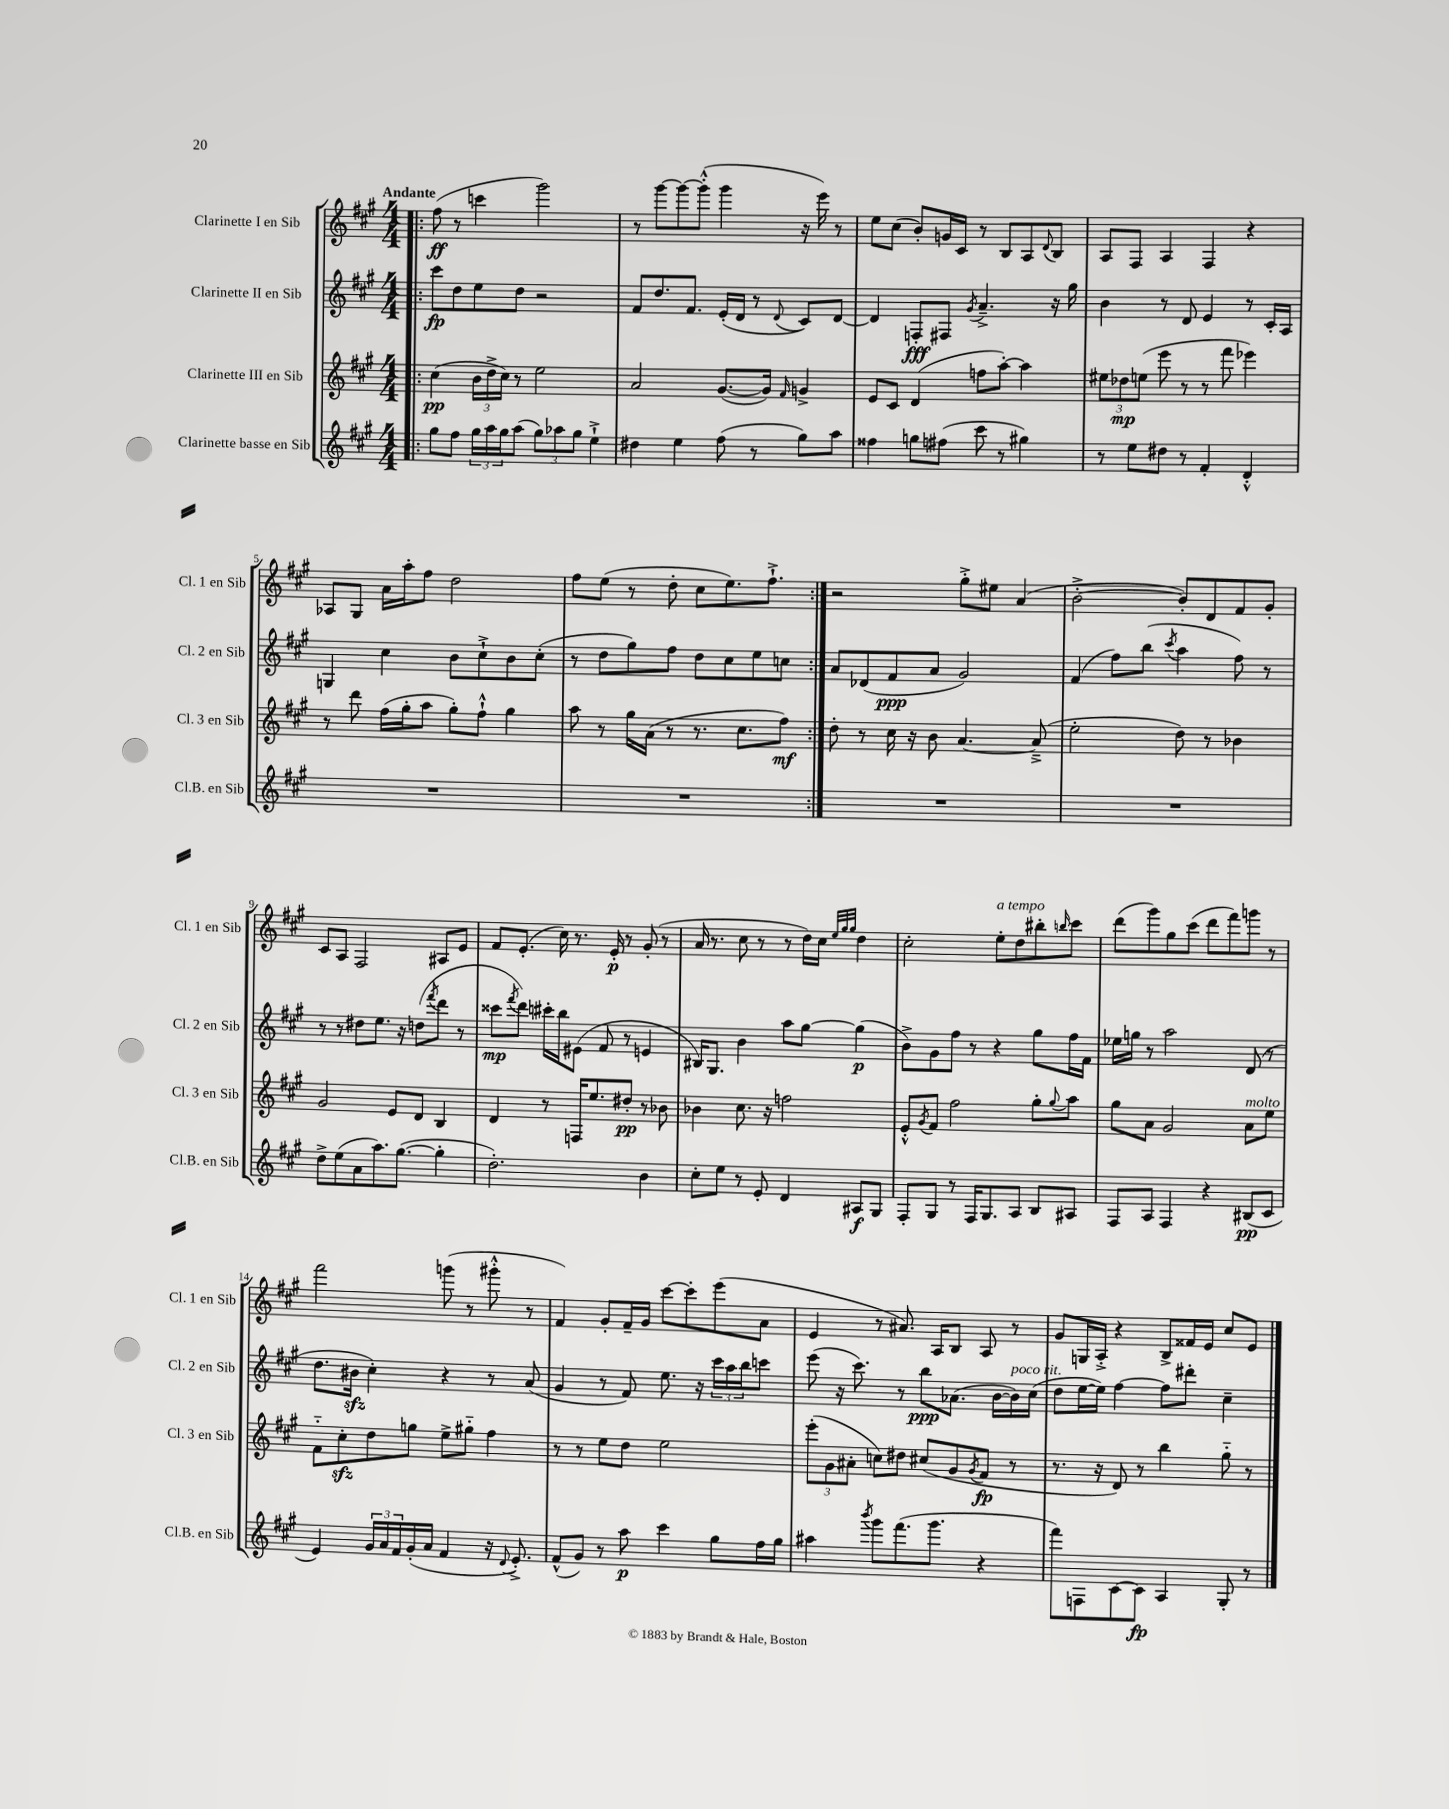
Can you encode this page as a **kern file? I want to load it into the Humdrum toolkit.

**kern	**kern	**kern	**kern
*staff4	*staff3	*staff2	*staff1
*clefG2	*clefG2	*clefG2	*clefG2
*k[f#c#g#]	*k[f#c#g#]	*k[f#c#g#]	*k[f#c#g#]
*M4/4	*M4/4	*M4/4	*M4/4
=!|:	=!|:	=!|:	=!|:
8gg#	(4cc#	8ccc#	(8ff#
8ff#	.	8dd	8r
24gg#	24b	8ee	4ccc
24aa	24dd^	.	.
24gg#	24cc#)	.	.
(8aa	8r	8dd	.
12gg#)	2ee	2r	2ggg#)
12aa-	.	.	.
12gg#	.	.	.
4ee`^	.	.	.
=	=	=	=
4dd#	2a	8f#	8r
.	.	8.dd	[8ggg#
4ee	.	.	8ggg#_
.	.	8.f#	.
.	.	.	(8ggg#'^^]
(8ff#	([8.g#	(16e'	4ggg#
.	.	16d	.
8r	.	8r	.
.	16g#])	.	.
.	16qqf#	8qqd	.
8gg#)	4g^	8c#)	16r
.	.	.	16eee)
8aa	.	[8d	8r
=	=	=	=
4ff##	8e	4d]	8ee
.	8c#	.	(8cc#
8gg	(4d	8F'	8b')
(8ff#	.	8F#	16g
.	.	.	16c#
.	.	8qg#	.
8ccc#	8ff	4.a~^	8r
8r	[8aa')	.	8B
4gg#)	4aa]	.	8A
.	.	.	8qqd
.	.	16r	8B
.	.	16gg#	.
=	=	=	=
8r	12ee#	4b	8A
.	12dd-	.	.
8ee	.	.	8F#
.	(12ee	.	.
8dd#	8eee	8r	4A
8r	8r	8d	.
4f#'	8r	4e	4F#
.	8fff#	.	.
4d'^^	4eee-)	8r	4r
.	.	16c#'	.
.	.	16A	.
=	=	=	=
1r	8r	4G	8A-
.	8ddd	.	8G#
.	(16ff#	4cc#	16a
.	16gg#'	.	16aa'
.	8aa	.	8ff#
.	8gg#')	8b	2dd
.	8ff#`^^	8cc#`^	.
.	4gg#	8b	.
.	.	(8cc#'	.
=	=	=	=
1r	8aa	8r	8ff#
.	8r	8dd	(8ee
.	16gg#	8gg#)	8r
.	(16a	.	.
.	8r	8ff#	8dd'
.	8.r	8dd	8cc#
.	.	8cc#	8.ee)
.	8.cc#	.	.
.	.	8ee	.
.	.	.	8.ff#`^
.	8ff#)	8cc	.
=:|!	=:|!	=:|!	=:|!
1r	8dd'	8a	2r
.	8r	(8d-	.
.	16cc#	8f#	.
.	16r	.	.
.	8b	8a	.
.	[4.a	2g#)	8gg#'^
.	.	.	8ee#
.	.	.	(4a
.	(8a~^]	.	.
=	=	=	=
1r	2ee'	(4f#	[2b'^
.	.	8ff#)	.
.	.	(8bb	.
.	.	8qccc#	.
.	8dd)	4aa	8b'])
.	8r	.	8d
.	4b-	8ff#)	8f#
.	.	8r	8g#'
=	=	=	=
8dd^	2g#	8r	8c#
(8ee	.	8r	8A
8a	.	8dd#	2F#
8.aa)	.	8.ee	.
.	8e	.	.
([8.gg#	.	16r	.
.	8d	(8dd	.
.	.	8qfff#	.
4gg#']	4B	8ddd	8A#
.	.	8r	8e
=	=	=	=
2.dd')	4d	8ccc##	8f#
.	.	8qfff#	.
.	.	8ddd)	(8.e'
.	8r	16ccc#'	.
.	.	16bb	16cc#)
.	16F	(8e#	8.r
.	8.ee	.	.
.	.	8f#	.
.	.	.	16e'
.	8dd#'	8r	8r
4b	8r	4e	(8g#'
.	8b-	.	8r
=	=	=	=
8cc#'	4b-	16B#)	16a
.	.	8.G#	8.r
8ee	.	.	.
8r	8.cc#	4b	8cc#
8e'	.	.	8r
.	16r	.	.
4d	2ff	8aa	8r
.	.	[8gg#	16dd)
.	.	.	16cc#
.	.	.	32qqee
.	.	.	32qqgg#
.	.	.	32qqgg#
8A#	.	(4gg#]	4dd
8G#	.	.	.
=	=	=	=
8F#'	8e'^^	8b^)	2cc#'
.	8qg#	.	.
8G#	8f#	8g#	.
8r	2ff#	8ff#	.
16F#	.	8r	.
8.G#	.	.	.
.	.	4r	8ee'
8A	.	.	8dd
8B	8gg#'	8gg#	8bb#'
.	8qqgg#	.	16qqbb
8A#	8aa	16ff#	8ccc#
.	.	16f#	.
=	=	=	=
8F#	8gg#	16ee-	(8ddd
.	.	16gg	.
8A	8a	8r	8ggg#)
4F#	2g#	2aa	8gg#
.	.	.	(8ccc#
4r	.	.	8ddd
.	.	.	8fff#)
(8B#	8a	(8d	8ggg
8c#	8ee	8r	8r
=	=	=	=
4e)	8f#'~	8.dd	2fff#
.	8cc#'	.	.
.	.	16b#	.
24g#	8dd	4cc#')	.
24a	.	.	.
24f#	.	.	.
(16g#'	8gg	.	.
16a	.	.	.
4f#	8ee^	4r	(8ggg
.	8gg#'~	.	8r
16r	4ff#	8r	8ggg#'^^
8qqd	.	.	.
8.e'^)	.	.	.
.	.	(8a	8r
=	=	=	=
(8f#^^	8r	4g#	4f#)
8g#)	8r	.	.
8r	8ee	8r	8g#'
8aa	8dd	8f#)	16f#~
.	.	.	16g#
4ccc#	2ee	8.ee	[8ccc#
.	.	.	8ccc#']
.	.	16r	.
8gg#	.	24ccc#	(8eee
.	.	24aa	.
.	.	24bb	.
16ff#	.	8ccc	8a
16gg#	.	.	.
=	=	=	=
4aa#	(12eee'	(8eee	4e
.	12g#	.	.
.	.	16r	.
.	12a#'	.	.
.	.	8.ccc#)	.
8qbbb	.	.	.
8ggg#	8cc)	.	8r
(8.fff#	8dd#	8r	8.a#)
.	(8cc#	8bb	.
8.ggg#	.	.	16A
.	8g#	(8.a-	8B
.	8qg#	.	.
4r	8f#	.	8A
.	.	[16b	.
.	8r	16b])	8r
.	.	(16cc#	.
=	=	=	=
8fff#)	8.r	8dd	8g#
8F	.	[16ee	16G
.	16r	16ee])	16A'^
[8c#	8d)	[4ff#	4r
8c#]	8r	.	.
4A	4bb	8ff#]	8B^
.	.	8ddd#'	16f##
.	.	.	16e
8G#'	8gg#'~	4cc#~	8cc#
8r	8r	.	8e
==	==	==	==
*-	*-	*-	*-
